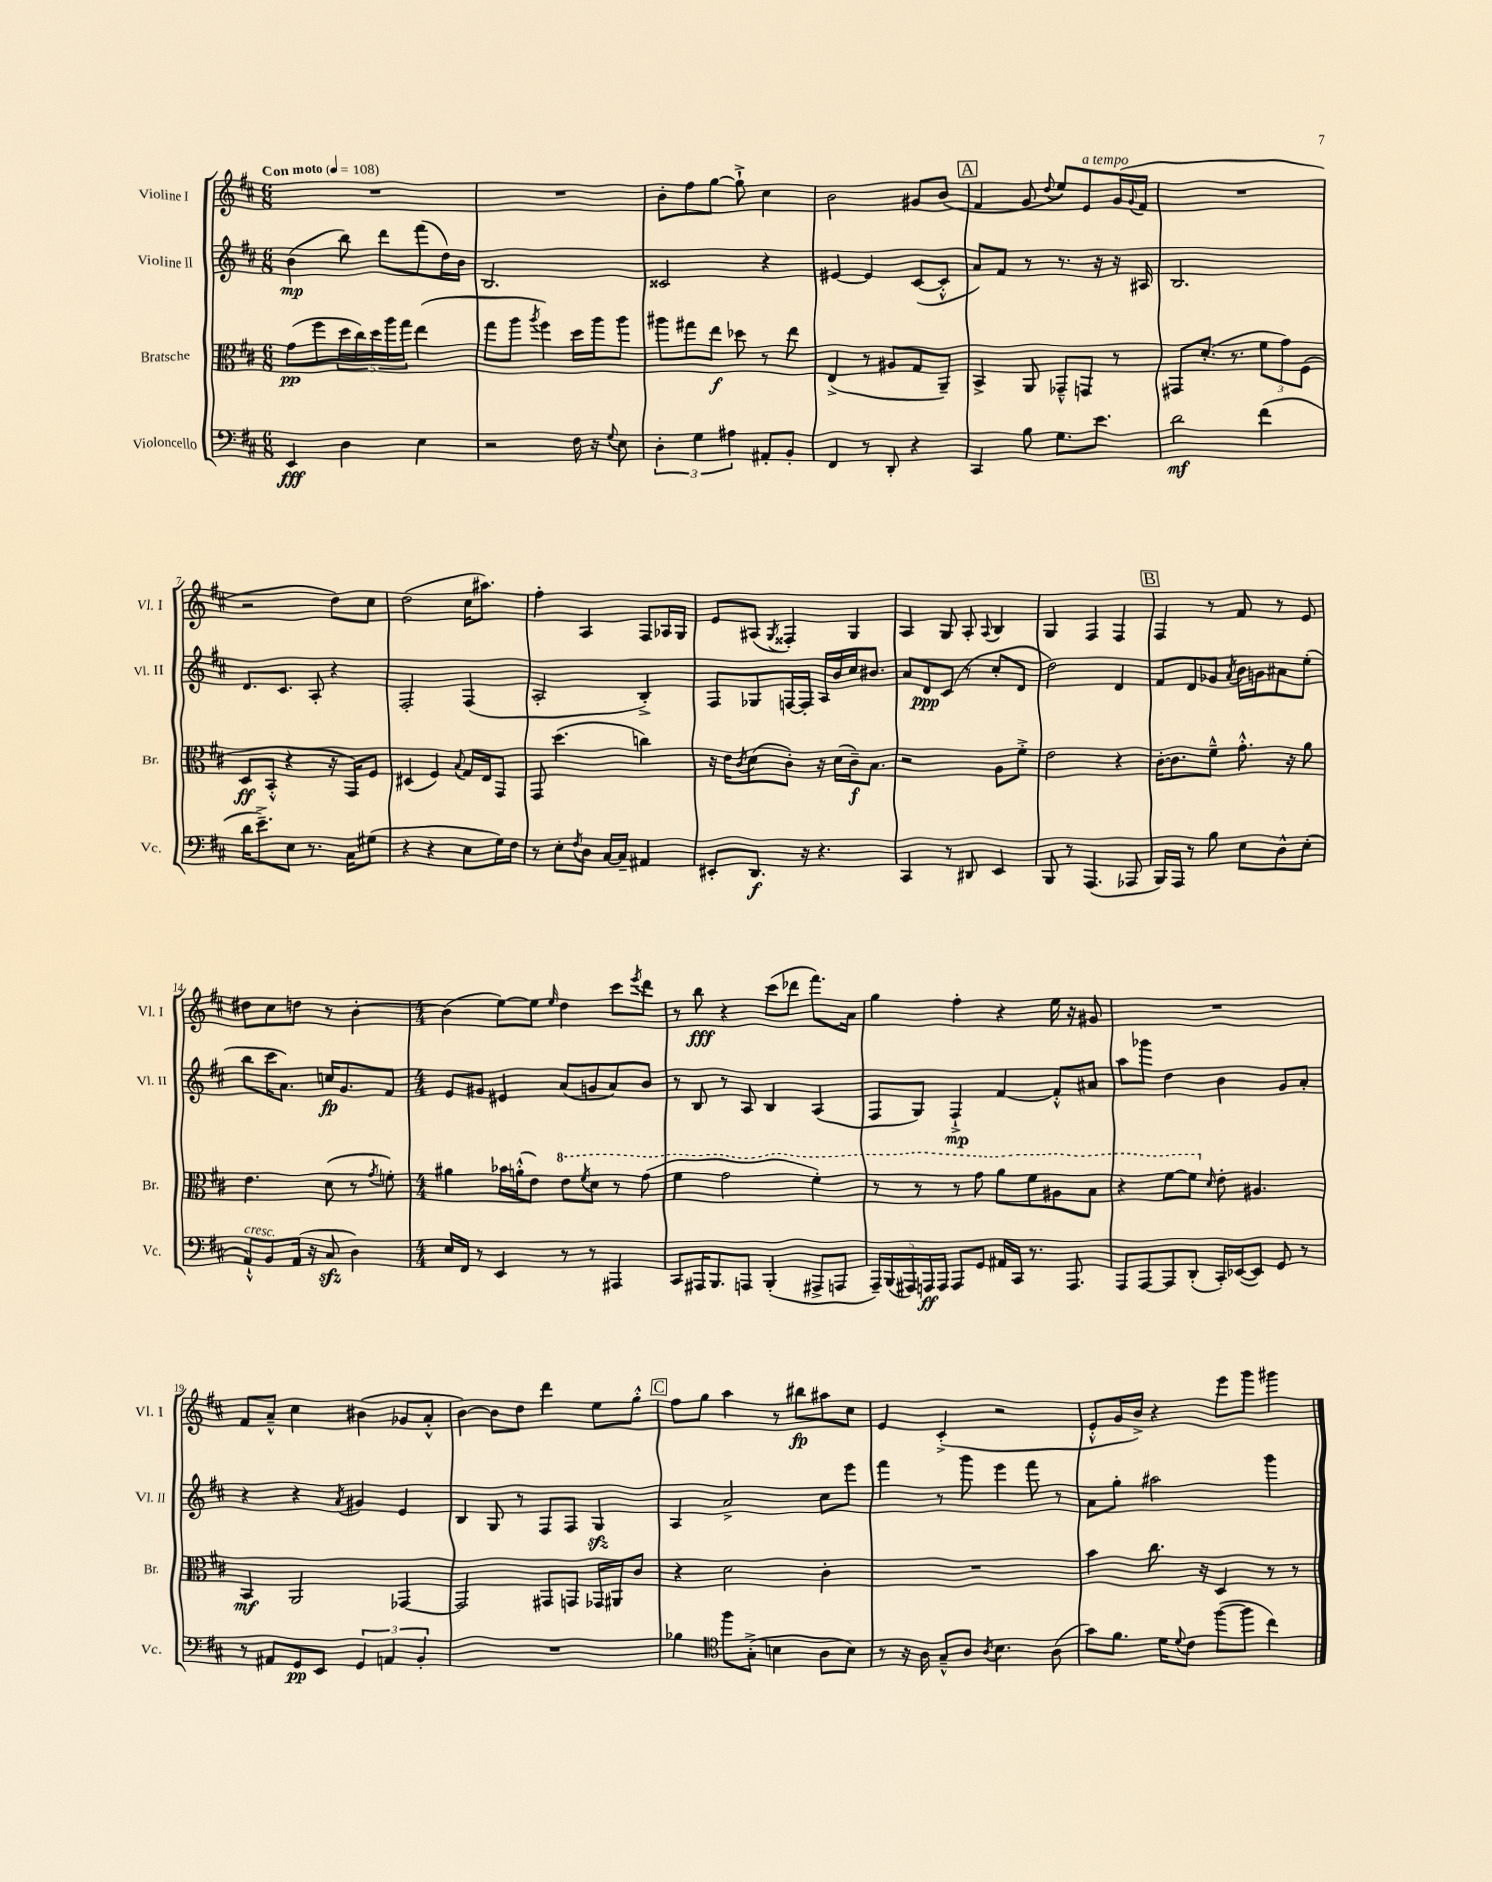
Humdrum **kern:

**kern	**kern	**kern	**kern
*staff4	*staff3	*staff2	*staff1
*clefF4	*clefC3	*clefG2	*clefG2
*k[f#c#]	*k[f#c#]	*k[f#c#]	*k[f#c#]
*M6/8	*M6/8	*M6/8	*M6/8
*MM108	*MM108	*MM108	*MM108
4EE/	(8g\L	(4b\	2.r
.	8ff#\	.	.
4D\	20dd\L	8bb\)	.
.	20cc#\)	.	.
.	20dd\	.	.
.	.	8ddd\L	.
.	20aa\	.	.
.	20gg\JJ	.	.
4E\	(4ee\	(8fff#\	.
.	.	16dd\L)	.
.	.	16b\JJ	.
=	=	=	=
2r	8gg\L	2.B/	2.r
.	8aa\J	.	.
.	8qaa/	.	.
.	4ff#\)	.	.
16F#\	16dd\LL	.	.
16r	16aa\J	.	.
8qqG/	.	.	.
8E\	8aa\J	.	.
=	=	=	=
6D'\	8aa#\L	2c##/	8b'\L
.	8gg#\	.	8ff#\
6G\	.	.	.
.	8ee\J	.	[8gg\J
6A#\	.	.	.
.	8dd-\	.	8gg`^\]
8AA#'/L	8r	4r	4cc#\
8BB'/J	8ee\	.	.
=	=	=	=
4FF#/	(4E^/	[4e#/	2b\
8r	8r	4e#/]	.
8DD'/	8A#/L	.	.
4r	8G/	([8c#/L	8g#/L
.	8AA~/J)	8c#'^^/]J	(8b/J
=	=	=	=
4CC#/	4BB^/	8a/L)	4f#/
.	.	8f#/J	.
8B\	8AA/	8r	8g/
.	.	.	8qqdd/
8.G\L	8GG-~^^/L	8.r	8ee/L)
.	8GG/J	.	8e/
8.e\J	.	16r	.
.	8r	16r	(16g/L
.	.	.	8qqg/
.	.	16A#/	16f#/JJ
=	=	=	=
2d\	8GG#/L	2.B/	2.r
.	(8.d'/J	.	.
.	8.r	.	.
(4f#\	12f#\L	.	.
.	12g\)	.	.
.	(12F#\J	.	.
=	=	=	=
16d\LK	8D/L	8.d/L	2r
8.e~^\)	.	.	.
.	8BB'^^/J	.	.
.	.	8.c#/J	.
8E\J	4r	.	.
8.r	.	8A'/	.
.	16r	4r	8dd\L)
16C#\LK	16GG/LK)	.	.
(8G#\J	8F#/J	.	8cc#\J
=	=	=	=
4r	(4D#/	2F#'/	(2dd\
4r	4F#/)	.	.
.	8qqB/	.	.
8E\L	16G/LL	(4F#/	16cc#\LK
.	16E/J	.	8.aa#\J)
16G\L)	8GG/J	.	.
16F#\JJ	.	.	.
=	=	=	=
8r	8GG/	2A'/	4ff#'\
8E'\L	(4.dd\	.	.
8qF#/	.	.	.
8D\J	.	.	4A/
[16C#/LL	.	.	.
16C#~/]JJ	.	.	.
4AA#/	4cc\)	4B'^/)	8F#/L
.	.	.	16A-/L
.	.	.	16G/JJ
=	=	=	=
8EE#'/L	16r	8F#/L	8e/L
.	16e\LK	.	.
.	8qc#/	.	.
8.DD/J	(8d\	8G-/	(8A#/J
.	.	.	8qG/
.	8c#'\J)	[16F/L	4F##'/)
16r	.	16F'/]JJ	.
4.r	16r	16A/LL	.
.	(16d\LL	16b/	.
.	16c#~\J)	16cc#/J	4G/
.	8.B\J	8.b#/J	.
=	=	=	=
4CC#/	2r	8a/L	4A/
.	.	8d/	.
8r	.	(8c#/J	8G/
8DD#/	.	8r	8A'/
.	.	.	8qqA/
4EE/	8A\L	8cc#'/L	4B/
.	8f#'^\J	8d/J	.
=	=	=	=
8BBB/	2e\	2dd\)	4G/
8r	.	.	.
(4.AAA/	.	.	4F#/
.	4r	4d/	4F#/
8AAA-/	.	.	.
=	=	=	=
16BBB/LL)	[16c#'\LK	8f#/L	4F#/
16AAA/JJ	8.c#\]	.	.
8r	.	8d/	.
8B\	8f#~^^\J	8g-/J	8r
.	.	8qa/	.
8E\L	8.g'^^\	16b\LL	8f#/
.	.	16g\J	.
8D^^\	.	8a#\	8r
.	16r	.	.
(8E'\J	8a\	(8ee'\J	8e/
=	=	=	=
8AA`^^/L)	4.e\	8bb\L	8dd#\L
8BB/	.	16ccc#\K	8cc#\
.	.	8.a\J)	.
(16AA/Jk	.	.	8dd\J
16r	.	.	.
8C#/	(8d\	16cc/LK	8r
.	.	8.g/	.
4D\)	8r	.	[4b'\
.	8qg/	.	.
.	8f'\)	8f#/J	.
=	=	=	=
*M4/4	*M4/4	*M4/4	*M4/4
16E/LL	4a#\	8e/L	(4b\]
16FF#/JJ	.	.	.
8r	.	8g#/J	.
4EE/	16b-\LL	4e#/	[8ee\L)
.	(16a'^^\J	.	.
.	8e\J)	.	8ee\]J
.	.	.	16qqee/
8r	8ee\L	(8a/L	4dd\
.	8qff#/	.	.
8r	8dd\J	8g/	.
4AAA#/	8r	8a/)	8ccc#\L
.	.	.	8qeee/
.	(8gg\	8b/J	8ddd\J
=	=	=	=
8CC#/L	4ff#\	8r	8r
16AAA#/K	.	8B/	8bb\
8.BBB/	.	.	.
.	2gg\	8r	4r
8AAA/J	.	8A/	.
(4BBB'/	.	4B/	(8ccc#\L
.	.	.	8ddd-\J
8AAA#^/L	4ff#'\)	(4A/	8.fff#\L)
8AAA/J	.	.	.
.	.	.	16a\Jk
=	=	=	=
20AAA~/LL)	8r	8F#/L	4gg\
(20BBB/	.	.	.
20AAA#/)	.	.	.
.	8r	8G/J)	.
20AAA/	.	.	.
20AAA/JJ	.	.	.
8AAA/L	8r	4F#`^/	4ff#'\
8GG/J	8gg\	.	.
16AA#/LL	8aa\L	[4f#/	4r
16CC#/JJ	.	.	.
8.r	8ff#\	.	.
.	8a#\	8f#'^^/]L	16ee\
8.AAA/	.	.	16r
.	8b\J	8a#/J	8g#/
=	=	=	=
8AAA/L	4r	8aa\L	1r
[8AAA/	.	8ggg-\J	.
8AAA/]	[8ff#\L	4dd\	.
(8DD'/J	8ff#\]J	.	.
.	16qqd/	.	.
16CC#'/LL)	8e'\	4b\	.
([16EE-/J	.	.	.
8EE-/]J)	4.A#/	.	.
8GG/	.	8g/L	.
8r	.	8a'/J	.
=	=	=	=
8r	4BB/	4r	8f#/L
8AA#/L	.	.	8a~^^/J
8GG/	2AA/	4r	4cc#\
8EE/J	.	.	.
.	.	8qa/	.
6GG/	.	4g#/	(4b#\
6AA/	.	.	.
.	[4GG-/	4e/	8g-/L
6BB'/	.	.	.
.	.	.	8a'^^/J
=	=	=	=
1r	2GG-/]	4B/	[4b\)
.	.	8G/	8b\]L
.	.	8r	8dd\J
.	8GG#/L	8F#/L	4ddd\
.	8GG/J	8F#/J	.
.	16GG-/LL	4G/	8ee\L
.	16AA#/J	.	.
.	8c#/J	.	8gg'^^\J
=	=	=	=
4B-\	4r	4A/	8ff#\L
.	.	.	8gg\J
*clefC4	*	*	*
8ff#\L	2d\	2a^/	4aa\
(8G'^\J	.	.	.
4B\	.	.	8r
.	.	.	8bb#\L
8A\L	4c#'\	8cc#\L	8aa#\
8B\J)	.	8eee\J	8cc#\J
=	=	=	=
8r	1r	4fff#\	4e/
16r	.	.	.
16A\	.	.	.
8G~^^/L	.	8r	(4c#'^/
8A/J	.	8ggg\	.
8qA/	.	.	.
4.B\	.	4eee\	2r
.	.	8fff#\	.
(8A\	.	8r	.
=	=	=	=
8g\L)	4b\	8a\L	8e'^^/L
8.f#\J	.	8gg'\J	16g/L
.	.	.	16b^/JJ)
.	8.cc#\	2aa#\	4r
16d\LK	.	.	.
8qqd/	.	.	.
8c#\J	.	.	.
.	16r	.	.
([8ff#\L	4D/	.	8eee\L
8ff#\]J	.	.	8ggg\J
4cc#\)	8r	4ggg\	4ggg#\
.	8r	.	.
==	==	==	==
*-	*-	*-	*-
